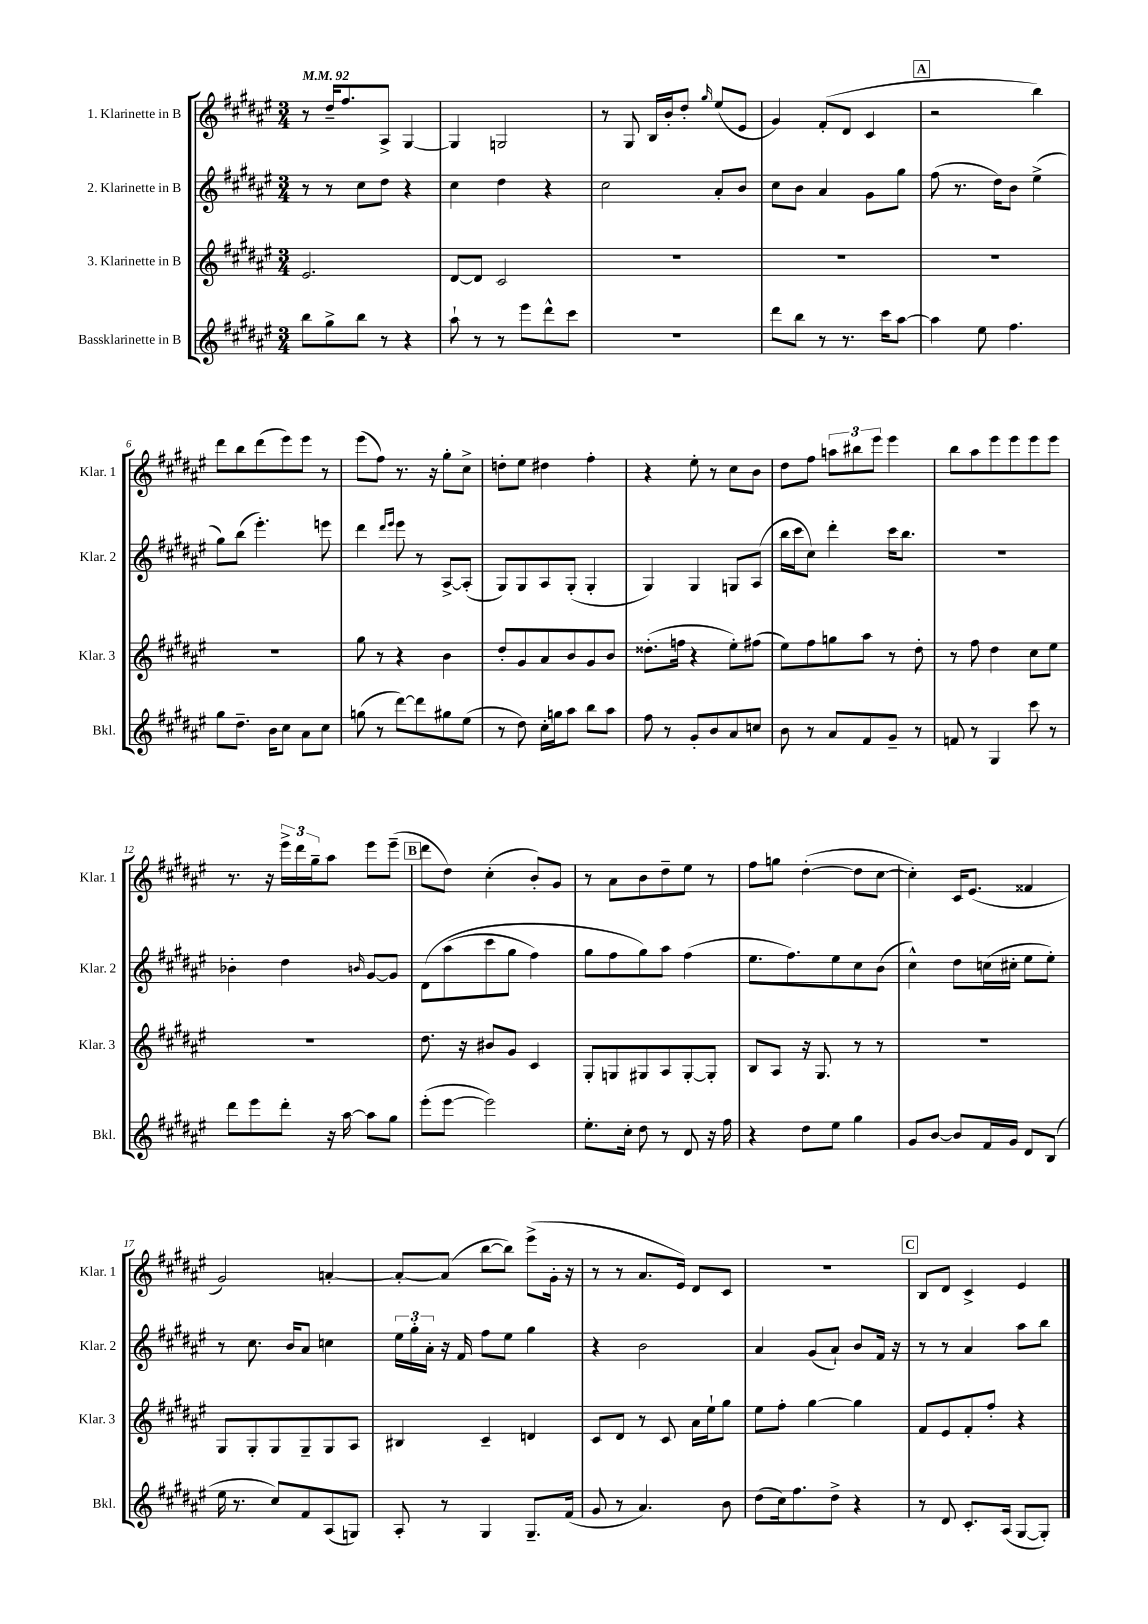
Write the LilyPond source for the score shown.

<<
\new StaffGroup <<
\new Staff = "s0" \with { instrumentName = "1. Klarinette in B" shortInstrumentName = "Klar. 1" } {
    \clef treble \key fis \major \numericTimeSignature \time 3/4 \tempo 4 = 92
    r8 dis''16-- fis''8. ais8-> gis4~ |
    gis4 g2 |
    r8 gis8 b16 b'16-. dis''8-. \grace { gis''16 } eis''8( eis'8 |
    gis'4) fis'8-.( dis'8 cis'4 |
    \mark \markup { \box "A" } r2 b''4) |
    dis'''8 b''8 dis'''8( eis'''8) eis'''8 r8 |
    eis'''8( fis''8) r8. r16 gis''8-. cis''8-> |
    d''8-. eis''8 dis''4 fis''4-. |
    r4 eis''8-. r8 cis''8 b'8 |
    dis''8 fis''8 \tuplet 3/2 { a''8 bis''8 eis'''8 } eis'''4 |
    b''8 ais''8 eis'''8 eis'''8 eis'''8 eis'''8 |
    r8. r16 \tuplet 3/2 { eis'''16-> dis'''16 gis''16-- } ais''8 eis'''8 eis'''8--( |
    \mark \markup { \box "B" } dis'''8 dis''8) cis''4-.( b'8-.) gis'8 |
    r8 ais'8 b'8 dis''8-- eis''8 r8 |
    fis''8 g''8 dis''4~-.( dis''8 cis''8~ |
    cis''4-.) cis'16 eis'8.( fisis'4 |
    gis'2) a'4~-. |
    a'8~-. a'8( b''8~ b''8) eis'''8->( gis'16-. r16 |
    r8 r8 ais'8. eis'16) dis'8 cis'8 |
    R2. |
    \mark \markup { \box "C" } b8 dis'8 cis'4-> eis'4 \bar "|." |
}
\new Staff = "s1" \with { instrumentName = "2. Klarinette in B" shortInstrumentName = "Klar. 2" } {
    \clef treble \key fis \major \numericTimeSignature \time 3/4
    r8 r8 cis''8 dis''8 r4 |
    cis''4 dis''4 r4 |
    cis''2 ais'8-. b'8 |
    cis''8 b'8 ais'4 gis'8 gis''8 |
    \mark \markup { \box "A" } fis''8( r8. dis''16) b'8 eis''4->( |
    gis''8) b''8( eis'''4.-.) e'''8 |
    dis'''4 \grace { dis'''16 eis'''16 } eis'''8 r8 ais8~-> ais8-.( |
    gis8) gis8 ais8 gis8-.( gis4-. |
    gis4) gis4 g8 ais8( |
    b''16 cis'''16 cis''8) dis'''4-. cis'''16 b''8. |
    R2. |
    bes'4-. dis''4 \grace { b'16 } gis'8~ gis'8 |
    \mark \markup { \box "B" } dis'8\( ais''8( cis'''8 gis''8 fis''4) |
    gis''8 fis''8 gis''8\) ais''8 fis''4( |
    eis''8. fis''8.) eis''8 cis''8 b'8( |
    cis''4-^) dis''8 c''16( cis''16-. eis''8 eis''8-.) |
    r8 cis''8. b'16 ais'8 c''4 |
    \tuplet 3/2 { eis''16 gis''16-. ais'16-. } r16 fis'16 fis''8 eis''8 gis''4 |
    r4 b'2 |
    ais'4 gis'8( ais'8-!) b'8 fis'16 r16 |
    \mark \markup { \box "C" } r8 r8 ais'4 ais''8 b''8 \bar "|." |
}
\new Staff = "s2" \with { instrumentName = "3. Klarinette in B" shortInstrumentName = "Klar. 3" } {
    \clef treble \key fis \major \numericTimeSignature \time 3/4
    eis'2. |
    dis'8~ dis'8 cis'2 |
    R2. |
    R2. |
    \mark \markup { \box "A" } R2. |
    R2. |
    gis''8 r8 r4 b'4 |
    dis''8-. gis'8 ais'8 b'8 gis'8 b'8 |
    disis''8.-.( f''16 r4 eis''8-.) fis''8( |
    eis''8) fis''8 g''8 ais''8 r8 dis''8-. |
    r8 fis''8 dis''4 cis''8 eis''8 |
    R2. |
    \mark \markup { \box "B" } dis''8. r16 bis'8 gis'8 cis'4 |
    gis8-. g8 gis8 ais8 gis8~-. gis8-. |
    b8 ais8 r16 gis8. r8 r8 |
    R2. |
    gis8 gis8-. gis8 gis8-- gis8 ais8 |
    bis4 cis'4-- d'4 |
    cis'8 dis'8 r8 cis'8 ais'16 eis''16-! gis''8 |
    eis''8 fis''8-. gis''4~ gis''4 |
    \mark \markup { \box "C" } fis'8 eis'8 fis'8-. fis''8-. r4 \bar "|." |
}
\new Staff = "s3" \with { instrumentName = "Bassklarinette in B" shortInstrumentName = "Bkl." } {
    \clef treble \key fis \major \numericTimeSignature \time 3/4
    b''8 gis''8-> b''8 r8 r4 |
    ais''8-! r8 r8 eis'''8 dis'''8-^ cis'''8 |
    R2. |
    dis'''8 b''8 r8 r8. cis'''16 ais''8~ |
    \mark \markup { \box "A" } ais''4 eis''8 fis''4. |
    gis''8 dis''8.-- b'16 cis''8 ais'8 cis''8 |
    g''8( r8 dis'''8~) dis'''8 gis''8 eis''8( |
    r8 dis''8) cis''16-. g''16 ais''8 b''8 ais''8 |
    fis''8 r8 gis'8-. b'8 ais'8 c''8 |
    b'8 r8 ais'8 fis'8 gis'8-- r8 |
    f'8 r8 gis4 cis'''8 r8 |
    dis'''8 eis'''8 dis'''8-. r16 ais''16~ ais''8 gis''8 |
    \mark \markup { \box "B" } eis'''8-.( eis'''8~ eis'''2) |
    eis''8.-. cis''16-. dis''8 r8 dis'8 r16 fis''16 |
    r4 dis''8 eis''8 gis''4 |
    gis'8 b'8~ b'8 fis'16 gis'16 dis'8 b8( |
    eis''16 r8. cis''8) fis'8 ais8( g8) |
    ais8-. r8 gis4 gis8.-- fis'16( |
    gis'8 r8 ais'4.) b'8 |
    dis''8( cis''16) fis''8. dis''8-> r4 |
    \mark \markup { \box "C" } r8 dis'8 cis'8.-. ais16( gis8~ gis8-.) \bar "|." |
}
>>
>>
